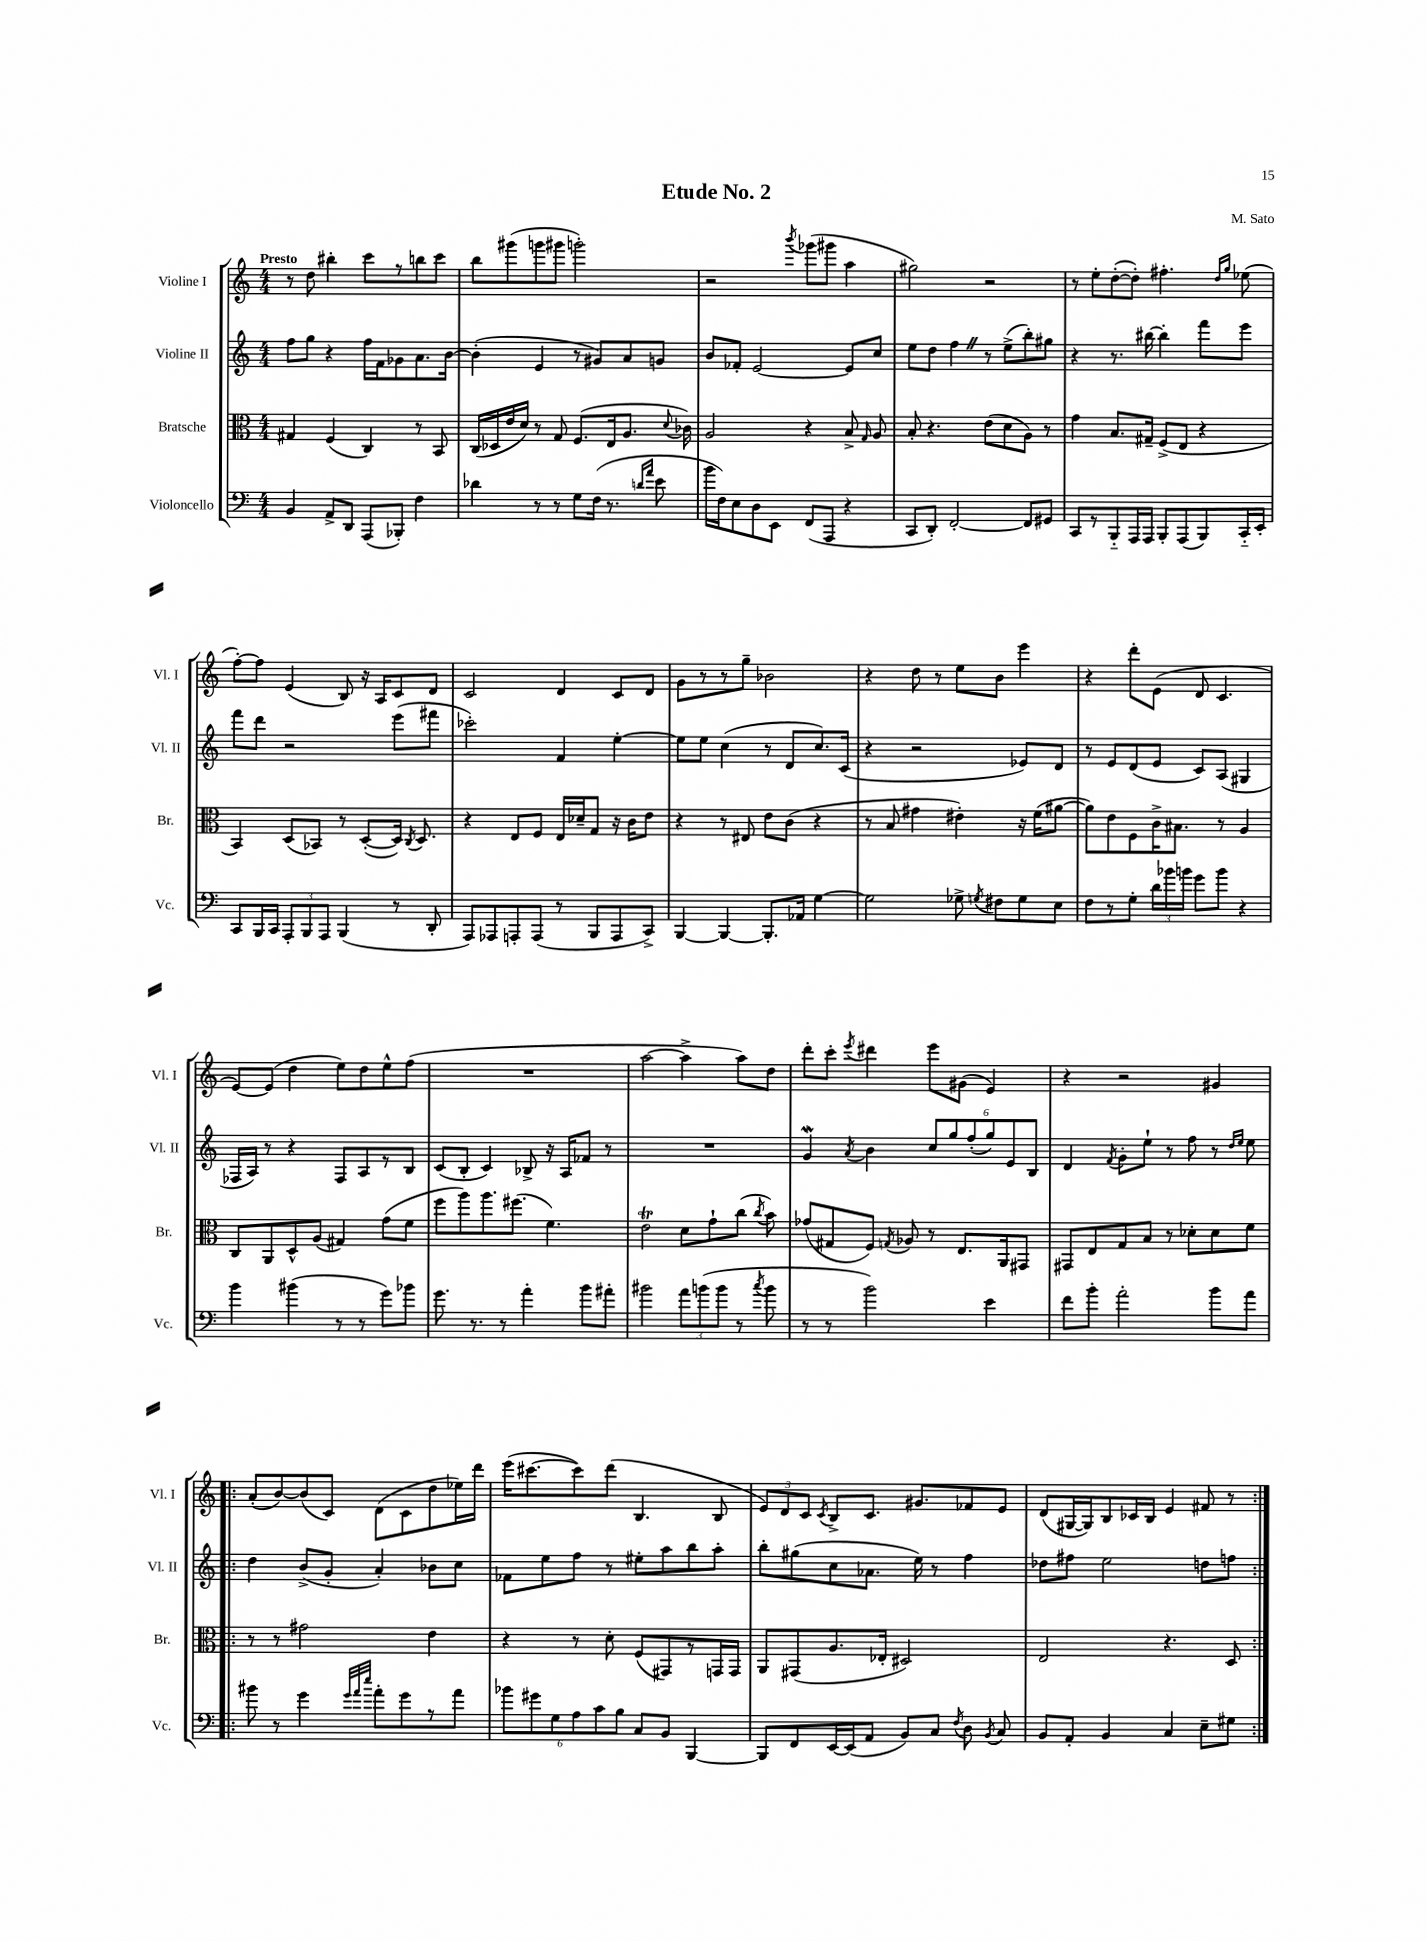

**kern	**kern	**kern	**kern
*part4	*part3	*part2	*part1
*staff4	*staff3	*staff2	*staff1
*I"Violoncello	*I"Bratsche	*I"Violine II	*I"Violine I
*I'Vc.	*I'Br.	*I'Vl. II	*I'Vl. I
*clefF4	*clefC3	*clefG2	*clefG2
*k[]	*k[]	*k[]	*k[]
*M4/4	*M4/4	*M4/4	*M4/4
=1	=1	=1	=1
!	!	!	!LO:TX:a:B:t=Presto
4BB/	4G#X/	8ff\L	8r
.	.	8gg\J	8dd\
8AA^/L	(4F/	4r	4bb#X'\
8DD/J	.	.	.
(8AAA/L	4C/)	16ff\LL	8ccc\L
.	.	16f\J	.
8BBB-X'/J)	.	8g-X\	8r
4F\	8r	8.a\	8bbn\
.	8BB/	.	8ccc\J
.	.	[16b\Jk	.
=2	=2	=2	=2
4d-X\	(16C/LL	(4b'\]	8bb\L
.	16D-X/	.	.
.	16e/	.	(8ggg#X\
.	16d/JJ)	.	.
8r	8r	4e/	8gggn\
8r	8G/	.	8ggg#X\J
8G\L	(8.F/L	8r	2gggn'\)
(16F\Jk	.	8g#X/L)	.
8.r	16E/k	.	.
.	8.A/J	8a/	.
16qqdn/LL	.	.	.
16qqa/JJ	.	.	.
8e\	.	8gn/J	.
.	8qqd/	.	.
.	16c-X\)	.	.
=3	=3	=3	=3
16b\LL	2A/	8b/L	2r
16F\J)	.	.	.
8E\	.	8f-X'/J	.
8D\	.	[2e/	.
8EE\J	.	.	.
.	.	.	8qbbb/
(8FF/L	4r	.	(8ggg-X\L
8AAA/J	.	.	8ggg#X\J
4r	8B^/	8e/L]	4aa\
.	16qqG/	.	.
.	8A/	8cc/J	.
=4	=4	=4	=4
8CC/L	8B'/	8ee\L	2gg#X\)
8DD'/J)	4.r	8dd\J	.
[2FF'/	.	4ffZ\	.
.	(8e\L	8r	2r
.	8d\	(8ee^\L	.
8FF/L]	8A\J)	8bb'\)	.
8GG#X/J	8r	8gg#X\J	.
=5	=5	=5	=5
8CC/L	4g\	4r	8r
8r	.	.	8ee'\L
8BBB/	8.B/L	8.r	([8dd'\
16AAA/L	.	.	8dd'\J])
16AAA/JJ	16G#X~/Jk	[16bb#X\	.
8BBB'/L	(8F^/L	4bb#'\]	4.ff#X'\
(8AAA/	8E/J	.	.
8BBB/)	4r	8fff\L	.
.	.	.	16qqdd/LL
.	.	.	16qqgg/JJ
16CC/L	.	8eee\J	(8ee-X\
16EE'/JJ	.	.	.
!!LO:LB:g=z
=6	=6	=6	=6
8CC/L	4BB/)	8fff\L	[8ff'\L)
16BBB/L	.	8ddd\J	8ff\J]
16CC/JJ	.	.	.
12AAA'/L	(8D/L	2r	(4e/
12BBB/	.	.	.
.	8BB-X/J)	.	.
12AAA/J	.	.	.
(4BBB/	8r	.	8B/)
.	([8D'/L	.	16r
.	.	.	16A/KL
8r	16D/Jk])	(8eee\L	8c/
.	8qC/	.	.
.	8.D/	.	.
8DD'/	.	8fff#X\J	8d/J
=7	=7	=7	=7
8AAA/L)	4r	2ccc-X'\)	2c/
8AAA-X/	.	.	.
8AAAn'/	8E/L	.	.
(8AAA/J	8F/J	.	.
8r	16E/LL	4f/	4d/
.	16d-X~/J	.	.
8BBB/L	8G/J	.	.
8AAA/	16r	[4ee'\	8c/L
.	16c\KL	.	.
8CC^/J)	8e\J	.	8d/J
=8	=8	=8	=8
[4BBB/	4r	8ee\L]	8g\L
.	.	8ee\J	8r
4BBB/_	8r	(4cc\	8r
.	8E#X/	.	8gg~\J
8.BBB'/L]	8e\L	8r	2b-X\
.	(8c\J	8d/L	.
16AA-X/Jk	.	.	.
[4G\	4r	8.cc/)	.
.	.	(16c/Jk	.
=9	=9	=9	=9
2G\]	8r	4r	4r
.	8B/	.	.
.	4g#X\	2r	8dd\
.	.	.	8r
8G-X^\	4e#X'\)	.	8ee\L
8qGn/	.	.	.
8F#X\L	.	.	8b\J
8G\	16r	8e-X/L)	4eee\
.	(16f\KL	.	.
8E\J	[8a#X\J	8d/J	.
=10	=10	=10	=10
8F\L	8a#\L])	8r	4r
8r	8e\	8e/L	.
8G'\J	8F\	(8d/	8ddd'\L
24d\LL	16c^\K	8e/J	(8e\J
24b-X\	.	.	.
.	8.B#X\J	.	.
24bn\JJ	.	.	.
8g\L	.	8c/L)	8d/
8b\J	8r	(8A/J	4.c/
4r	4A/	4G#X/	.
!!LO:LB:g=z
=11	=11	=11	=11
4b\	8C/L	16F-X/LL	[8e/L)
.	.	16A/JJ)	.
.	8AA/	8r	(8e/J]
(4b#X\	8D^^/	4r	4dd\
.	(8A/J	.	.
8r	4G#X/)	8F-/L	8ee\L)
8r	.	8A/	8dd\
8g\L)	(8g\L	8r	8ee^^\
8b-X\J	8f\J	8B/J	(8ff\J
=12	=12	=12	=12
8.g\	8ff\L	(8c/L	1r
.	8aa\)	8B'/J	.
8.r	.	.	.
.	8.aa\	4c/)	.
8r	.	.	.
.	(8.ff#X\J	.	.
4a'\	.	8B-X^/	.
.	4.f\)	16r	.
.	.	16A/KL	.
8b\L	.	8f-X/J	.
8a#X'\J	.	8r	.
=13	=13	=13	=13
2b#X\	2et\	1r	[2aa\
12a\L	8d\L	.	4aa^\]
(12bn\	.	.	.
.	8g`\	.	.
12b\J	.	.	.
8r	(8cc\J	.	8aa\L)
8qcc/	8qcc/	.	.
8b\	8b\)	.	8dd\J
=14	=14	=14	=14
8r	(8g-X/L	4gW/	8ddd'\L
8r	8G#X/	.	8ccc'\J
.	.	8qa/	8qeee/
2b\)	8F/J)	4b\	4ddd#X\
.	8qGn/	.	.
.	8A-X/	.	.
.	8r	12cc/L	8eee\L
.	.	12gg/	.
.	8.E/L	.	(8g#X\J
.	.	(12ff'/	.
4e\	.	12gg/)	4e/)
.	16AA/k	.	.
.	.	12e/	.
.	8GG#X/J	.	.
.	.	12B/J	.
=15	=15	=15	=15
8f\L	8GG#X/L	4d/	4r
8b'\J	8E/	.	.
.	.	8qf/	.
2a'\	8G/	8g'\L	2r
.	8B/J	8ee`\J	.
.	8r	8r	.
.	8d-X'\L	8ff\	.
8b\L	8d-\	8r	4g#X/
.	.	16qqdd/LL	.
.	.	16qqee/JJ	.
8a\J	8f\J	8ee\	.
!!LO:LB:g=z
=16!|:	=16!|:	=16!|:	=16!|:
8b#X\	8r	4dd\	(8a'/L
8r	8r	.	[8b/)
4g\	2g#X\	(8b^/L	(8b/]
.	.	8g'/J	8c/J)
32qqg/LLL	.	.	.
32qqa/	.	.	.
32qqee/JJJ	.	.	.
8a'\L	.	4a'/)	(8d\L
8g\	.	.	8c\
8r	4e\	8b-X\L	8dd\
8a\J	.	8cc\J	16ee-X\L)
.	.	.	16ddd\JJ
=17	=17	=17	=17
12b-X\L	4r	8f-X\L	(16eee\KL
.	.	.	[8.ccc#X\
12g#X\	.	.	.
.	.	8ee\	.
12G\	.	.	.
12A\	8r	8ff\J	8ccc#\])
12c\	.	.	.
.	8d'\	8r	(8ddd\J
12B\J	.	.	.
8C/L	(8F/L	8ee#X'\L	4.B/
8BB/J	8GG#X/)	8aa\	.
[4BBB/	8r	8bb\	.
.	16GGn/L	8aa'\J	8B/
.	16GG/JJ	.	.
=18	=18	=18	=18
8BBB/L]	8AA/L	8bb'\L	12e/L)
.	.	.	12d/
8FF/	(8GG#X/	(8gg#X\	.
.	.	.	12c/J
.	.	.	8qc/
[16EE/L	8.A/	8cc\	8B^/L
(16EE/J]	.	.	.
8AA/J	.	8.a-X\J	8.c/J
.	16E-X'/Jk	.	.
8BB/L)	2D#X/)	.	.
.	.	16ee\)	8.g#X/L
8C/J	.	8r	.
8qF/	.	.	.
8D\	.	4ff\	8f-X/
8qBB/	.	.	.
8C/	.	.	8e/J
=19	=19	=19	=19
8BB/L	2E/	8dd-X\L	(8d/L
8AA'/J	.	8ff#X\J	[16G#X/L
.	.	.	16G#/J])
4BB/	.	2ee\	8B/
.	.	.	16c-X/L
.	.	.	16B/JJ
4C/	4.r	.	4e/
8E~\L	.	8ddn\L	8f#X/
8G#X\J	8D/	8ffn\J	8r
=:|!	=:|!	=:|!	=:|!
*-	*-	*-	*-
